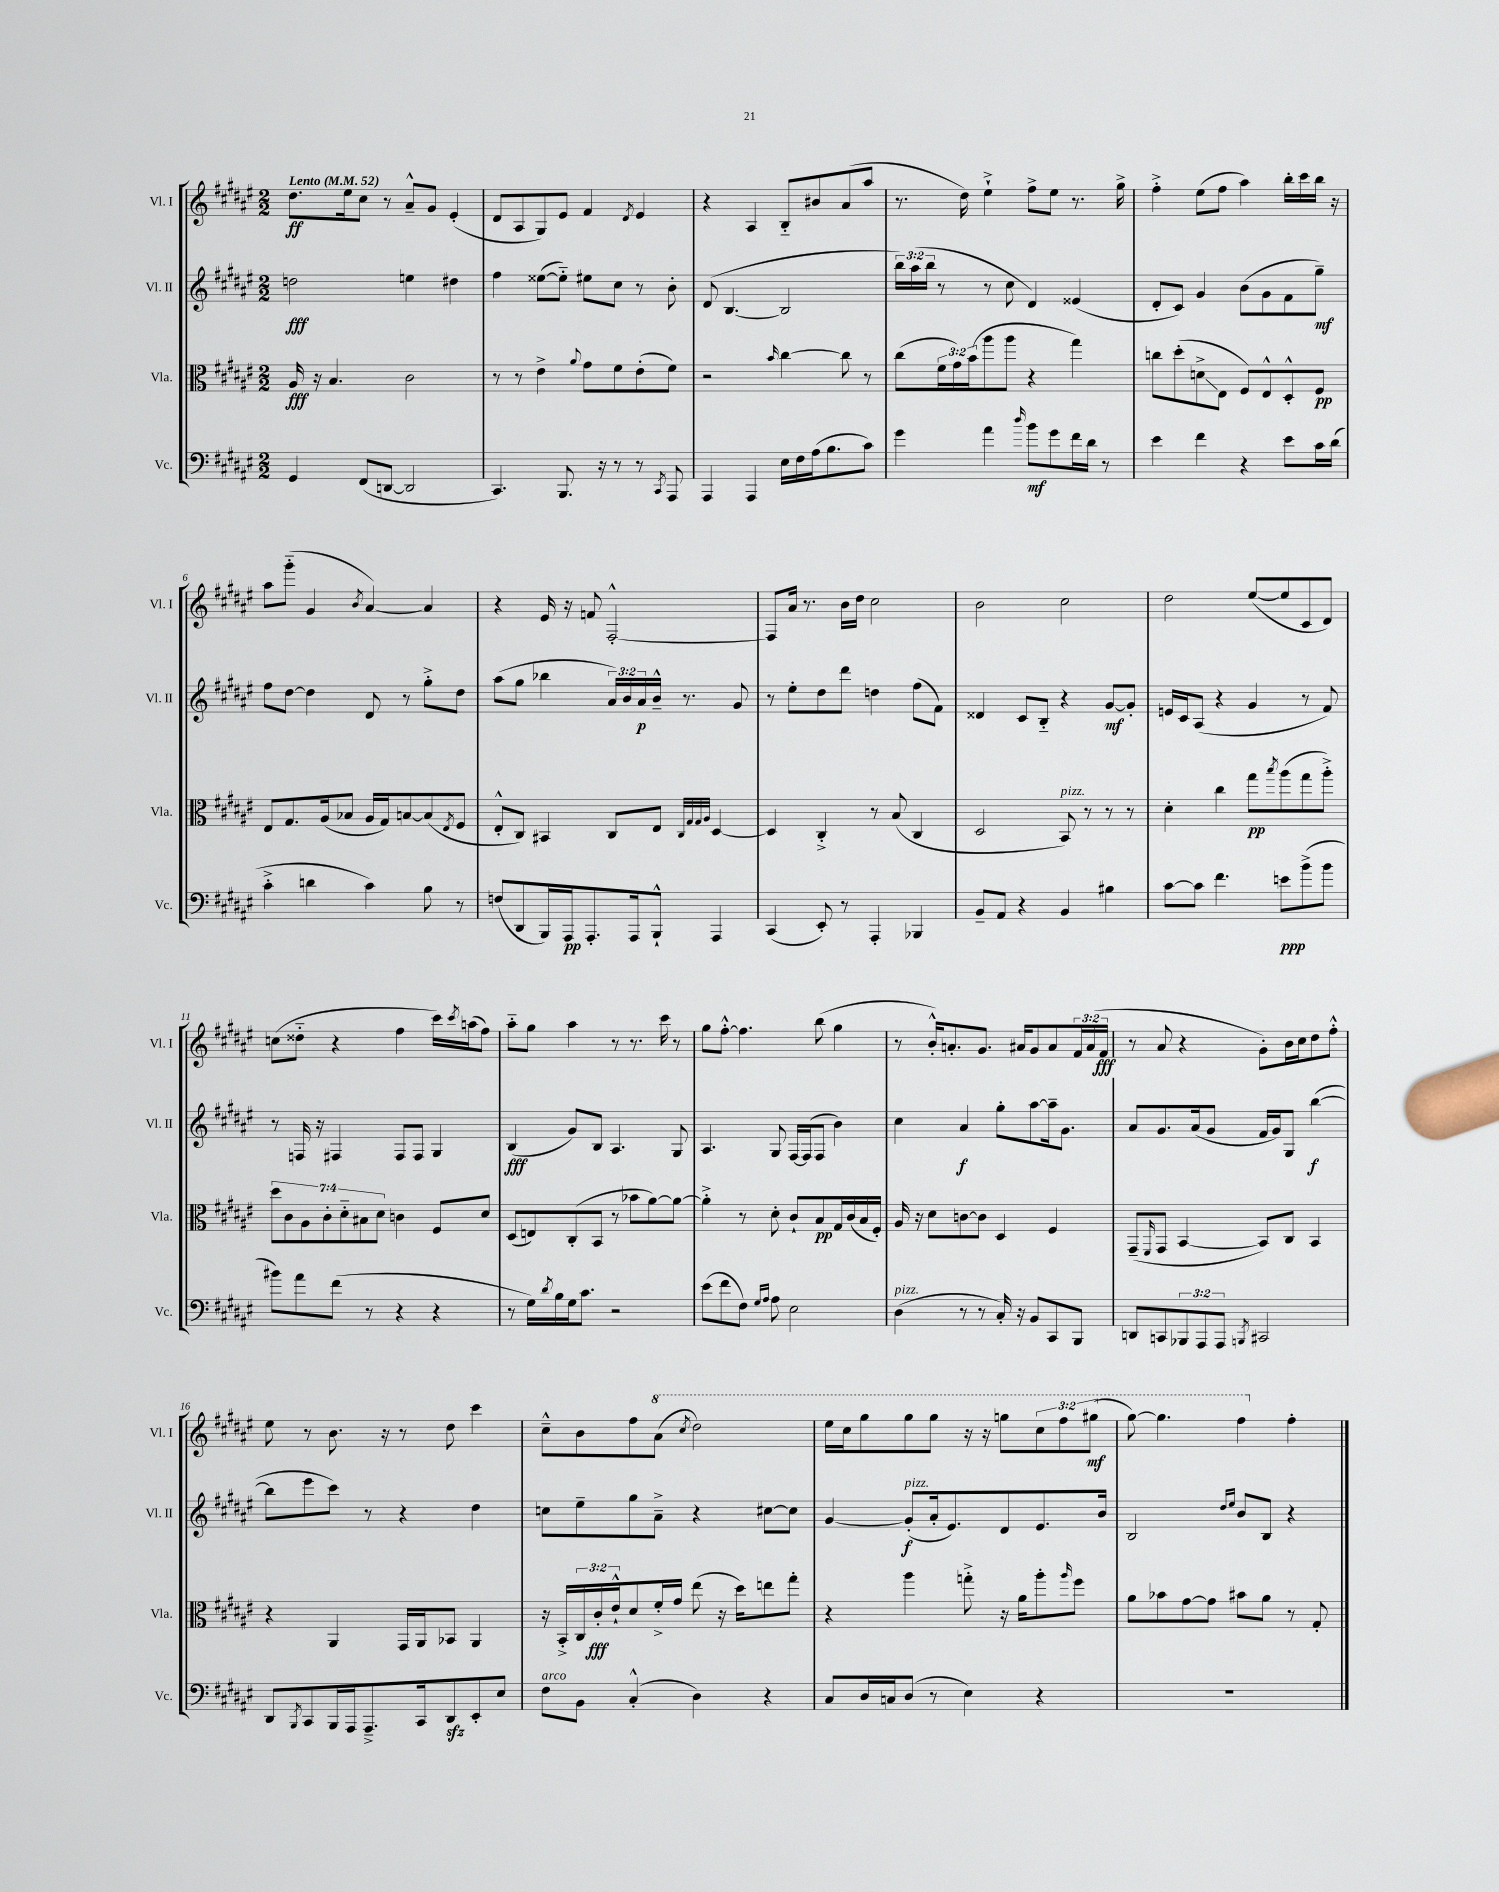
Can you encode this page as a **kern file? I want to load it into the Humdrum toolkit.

**kern	**kern	**kern	**kern
*staff4	*staff3	*staff2	*staff1
*clefF4	*clefC3	*clefG2	*clefG2
*k[f#c#g#d#a#e#]	*k[f#c#g#d#a#e#]	*k[f#c#g#d#a#e#]	*k[f#c#g#d#a#e#]
*M2/2	*M2/2	*M2/2	*M2/2
*MM52	*MM52	*MM52	*MM52
4GG#/	16A#/	2dd\	8.dd#\L
.	16r	.	.
.	4.B/	.	.
.	.	.	16ee#\k
(8FF#/L	.	.	8cc#\J
[8DD/J	.	.	8r
2DD/]	2c#\	4ee\	8a#~^^/L
.	.	.	8g#/J
.	.	4dd#\	(4e#'/
=	=	=	=
4.CC#/)	8r	4ff#\	8d#/L
.	8r	.	8A#/
.	4e#^\	([8ee##\L	8G#/)
8.BBB/	.	8ee##'~\]J)	8e#/J
.	8qqa#/	.	.
.	8g#\L	8ee#\L	4f#/
16r	.	.	.
8r	8f#\	8cc#\J	.
.	.	.	8qd#/
8r	(8e#'\	8r	4e#/
8qCC#/	.	.	.
8AAA#/	8f#\J)	8b'\	.
=	=	=	=
4AAA#/	2r	(8d#/	4r
.	.	[4.B/	.
4AAA#/	.	.	4A#/
.	16qqb/	.	.
16E#\LL	[4cc#\	2B/]	8B'~/L
16F#\	.	.	.
(16A#\J	.	.	8b#/
8.B\	.	.	.
.	8cc#\]	.	(8a#/
8c#\J)	8r	.	8aa#/J
=	=	=	=
4g#\	(8cc#\L	24bb\LL)	8.r
.	.	(24aa#\	.
.	.	24bb\JJ	.
.	24f#\L	8r	.
.	24g#\)	.	.
.	.	.	16dd#\)
.	(24b\J	.	.
4a#\	8aa#\	8r	4ee#`^\
.	8aa#\J	8cc#\	.
16qqdd#/	.	.	.
8b\L	4r	4d#/)	8ff#^\L
8g#\	.	.	8ee#\J
16f#\L	4gg#\)	(4e##/	8.r
16d#\JJ	.	.	.
8r	.	.	.
.	.	.	16gg#^\
=	=	=	=
4e#\	8cc\L	8d#'/L	4ff#'^\
.	(8dd#'\	8c#/J)	.
4f#\	8d^\	4g#/	(8ee#\L
.	8E#\J	.	8ff#\J
4r	8F#/L)	(8b\L	4aa#\)
.	8E#^^/	8g#\	.
8e#\L	8D#'^^/	8f#\	16bb'\LL
.	.	.	16ccc#\
16c#\L	8F#/J	8gg#~\J)	16bb\JJ
(16d#\JJ	.	.	16r
=	=	=	=
4c#'^\	8E#/L	8ff#\L	8aa#\L
.	8.G#/	[8dd#\J	(8ggg#'~\J
4d\	.	4dd#\]	4g#/
.	(16A#/k	.	.
.	8B-/J	.	.
.	.	.	8qb/
4c#\)	16A#/LL	8d#/	[4a#/)
.	16G#/J)	.	.
.	[8B/	8r	.
8B\	(8B/]	8gg#'^\L	4a#/]
.	8qE#/	.	.
8r	8F#/J	8dd#\J	.
=	=	=	=
(8F/L	8E#'^^/L	(8aa#\L	4r
8DD#/	8C#/J)	8gg#\J	.
16BBB/L)	4BB#/	4bb-\	16e#/
16AAA#/J	.	.	16r
8.AAA#'/	.	.	8f/
.	8C#/L	24a#/LL)	[2F#'^^/
.	.	24b/	.
16AAA#/k	.	.	.
.	.	24a#/	.
8BBB`^^/J	8E#/J	16b~^^/JJ	.
.	.	8.r	.
.	32qqC#/LLL	.	.
.	32qqG#/	.	.
.	32qqG#/	.	.
.	32qqA#/JJJ	.	.
4AAA#/	[4D#/	.	.
.	.	8g#/	.
=	=	=	=
(4CC#/	4D#/]	8r	8F#/]L
.	.	8ee#'\L	16a#/Jk
.	.	.	8.r
8EE#'/)	4C#'^/	8dd#\	.
8r	.	8ddd#\J	16b\LL
.	.	.	16dd#\JJ
4AAA#'/	8r	4dd\	2cc#\
.	(8B/	.	.
4BBB-/	4C#/	(8ff#\L	.
.	.	8f#\J)	.
=	=	=	=
8BB~/L	2D#/	4d##/	2b\
8AA#/J	.	.	.
4r	.	8c#/L	.
.	.	8B'~/J	.
4BB/	8BB/)	4r	2cc#\
.	8r	.	.
4B#\	8r	[8g#/L	.
.	8r	8g#'/]J	.
=	=	=	=
[8c#\L	4d#'\	16e/LL	2dd#\
.	.	16c#/J	.
8c#\]J	.	(8A#/J	.
4.f#\	4cc#\	4r	.
.	8gg#\L	4g#/	([8ee#/L
.	8qbb/	.	.
8e\L	(8aa#\	.	8ee#/]
(8b^\	8gg#\	8r	8c#/
8b\J	8aa#'^\J)	8f#/)	8d#/J)
=	=	=	=
8b#\L)	14dd#\L	8r	(8cc\L
.	14c#\	.	.
8a#\	.	16F/	8dd##'~\J
.	14A#\	.	.
.	.	16r	.
.	14c#'\	.	.
(8f#\J	.	4F#/	4r
.	14d#'~\	.	.
.	14B#\	.	.
8r	.	.	.
.	14d#\J	.	.
4r	4c\	8F#/L	4ff#\
.	.	8F#/J	.
4r	8F#/L	4G#/	16ccc#\LL)
.	.	.	8qccc#/
.	.	.	(16aa\J
.	8d#/J	.	8ff#\J)
=	=	=	=
8r	(8D#/L	(4B/	8aa#'~\L
16G#\LL)	8E/)	.	8gg#\J
8qd#/	.	.	.
16B\	.	.	.
16G#\J	(8C#'/	8g#/L)	4aa#\
8.c#\J	.	.	.
.	8BB/J	8B/J	.
2r	8r	4.A#/	8r
.	8b-\L	.	8.r
.	[8a#\)	.	.
.	.	.	16ccc#\
.	8a#\_J	8G#/	8r
=	=	=	=
(8e#\L	4a#'^\]	4.A#/	8gg#\L
8f#\	.	.	[8ff#'^^\J
8F#\J)	8r	.	4.ff#\]
16qqG#/LL	.	.	.
16qqA#/JJ	.	.	.
8A#\	8d#'\	8G#/	.
2E#\	8c#`/L	[16F#/LL	.
.	.	(16F#/]J	.
.	8B/	8F#/J	(8bb\
.	16G#/L	4b\)	4gg#\
.	(16c#/	.	.
.	16B/	.	.
.	16F#'/JJ)	.	.
=	=	=	=
(4D#\	16A#/	4cc#\	8r
.	16r	.	.
.	8d#\L	.	16b'^^/LK)
.	.	.	8.a'/
8r	[8c\	4a#/	.
8r	8c\]J	.	8.g#/J
16C#'/)	4D#/	8gg#'\L	.
16r	.	.	16a#/LK
8BB/L	.	[8aa#\	8g#/
8CC#/	4F#/	16aa#~\]k	8a#/
.	.	8.g#\J	.
8BBB/J	.	.	24f#/L
.	.	.	(24a#/
.	.	.	24f#/JJ
=	=	=	=
8DD/L	(8GG#~/L	8a#/L	8r
.	16qqFF#/	.	.
8CC/	8GG#/J	8.g#/	8a#/
12BBB-/	[4BB/	.	4r
.	.	(16a#/k	.
12AAA#/	.	.	.
.	.	8g#/J	.
12AAA#/J	.	.	.
8qBBB/	.	.	.
2CC#/	8BB/]L)	16f#/LL	8g#'\L)
.	.	16g#/J)	.
.	8C#/J	8G#/J	16b\L
.	.	.	16cc#\J
.	4BB/	([4bb\	8dd#\
.	.	.	8ff#'^^\J
=	=	=	=
8DD#/L	4r	8bb\]L	8ee#\
8qBBB/	.	.	.
8CC#/	.	8eee#\	8r
16BBB/L	4AA#/	8ccc#\J)	8.b\
16AAA#/J	.	.	.
8.AAA#~^/	.	8r	.
.	.	.	16r
.	16GG#/LL	4r	8r
16CC#/k	16AA#/J	.	.
8DD#/	8BB-/J	.	8dd#\
8EE#'/	4AA#/	4dd#\	4ccc#\
8E#/J	.	.	.
=	=	=	=
8F#\L	16r	8cc\L	8cc#~^^\L
.	16BB'^/LL	.	.
8BB\J	24C#/	8ee#~\	8b\
.	24c#'/	.	.
.	24e#`^^/J	.	.
(4C#'^^/	8d#/	8gg#\	8ff#\
.	16f#'^/L	8a#~^\J	(8aa#\J
.	16g#/JJ	.	.
.	.	.	8qccc#/
4D#\)	(8ee#\	4r	2ddd#\)
.	16r	.	.
.	16dd#\LK)	.	.
4r	8ee\	[8cc#\L	.
.	8gg#'\J	8cc#\]J	.
=	=	=	=
8C#/L	4r	[4g#/	16eee#\LL
.	.	.	16ccc#\J
16D#/L	.	.	8ggg#\
16C/J	.	.	.
(8D#/J	4aa#\	(8g#'/]L	8ggg#\
8r	.	16a#'/k	8ggg#\J
.	.	8.e#/)	.
4E#\)	8gg'^\	.	16r
.	.	.	16r
.	16r	8d#/	8ggg\L
.	16a#\LK	.	.
4r	8aa#'\	8.e#/	12ccc#\
.	.	.	12fff#\
.	16qqaa#/	.	.
.	8ff#\J	.	.
.	.	.	(12ggg#\J
.	.	16b/Jk	.
=	=	=	=
1r	8a#\L	2B/	[8ggg#\)
.	8b-\	.	4.ggg#\]
.	[8g#\	.	.
.	8g#\]J	.	.
.	.	16qqdd#/LL	.
.	.	16qqee#/JJ	.
.	8b#\L	8b/L	4fff#\
.	8a#\J	8B/J	.
.	8r	4r	4ff#'\
.	8G#'/	.	.
==	==	==	==
*-	*-	*-	*-
